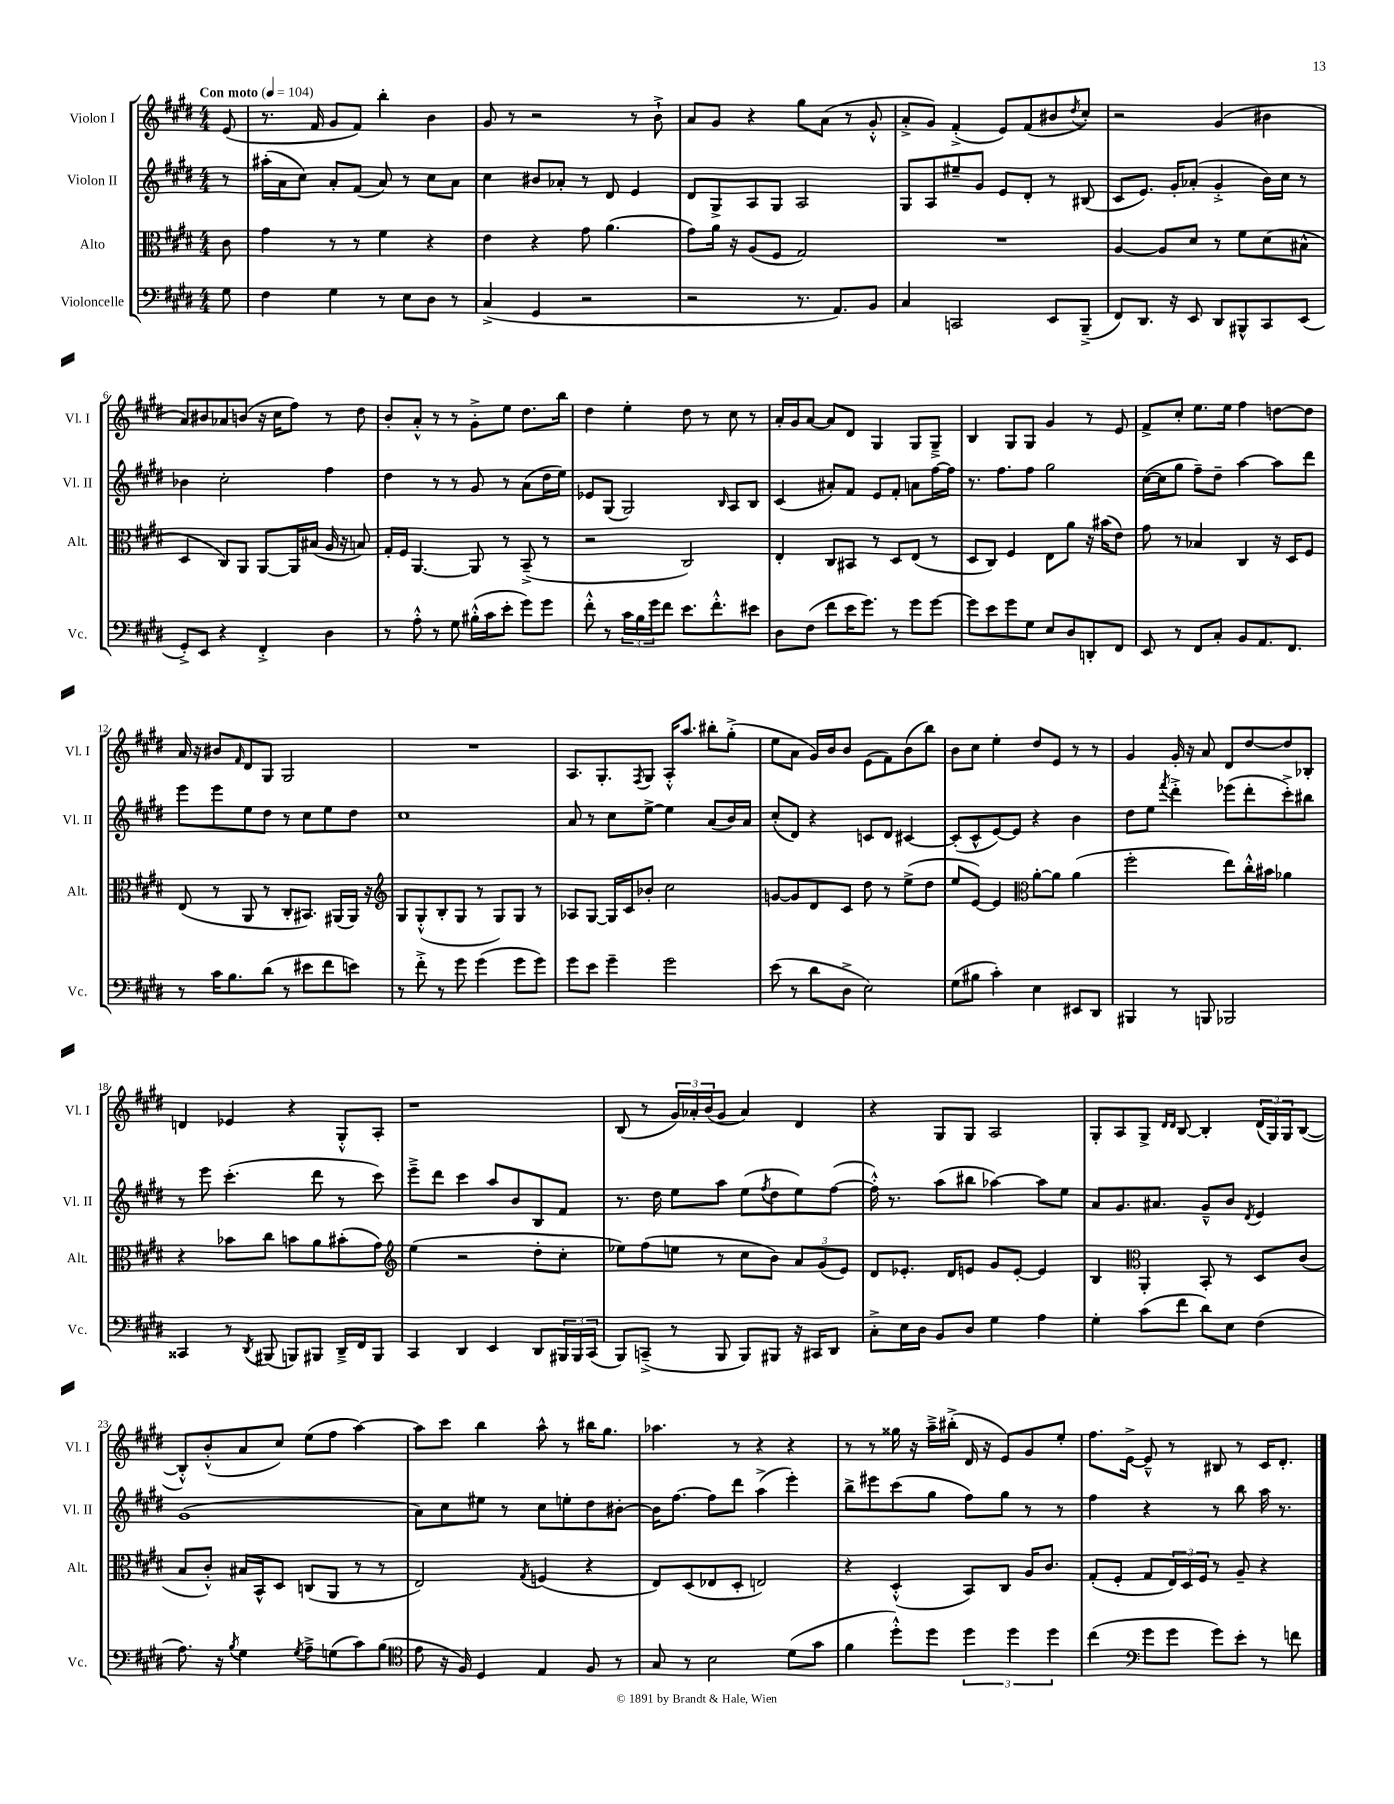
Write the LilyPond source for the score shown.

<<
\new StaffGroup <<
\new Staff = "s0" \with { instrumentName = "Violon I" shortInstrumentName = "Vl. I" } {
    \clef treble \key e \major \numericTimeSignature \time 4/4 \partial 8 \tempo "Con moto" 4 = 104
    e'8( |
    r8. fis'16 gis'8 fis'8) b''4-. b'4 |
    gis'8 r8 r2 r8 b'8-!-> |
    a'8 gis'8 r4 gis''8 a'8( r8 gis'8-.-^ |
    a'8-.-> gis'8) fis'4-.->( e'8) fis'8( bis'8 \acciaccatura { dis''8 } cis''8-.) |
    r2 gis'4( bis'4 |
    a'8) bis'8 aes'8 b'8( r16 cis''16 fis''8) r8 dis''8 |
    b'8-. a'8-.-^ r8 r8 gis'8-.-> e''8 dis''8. b''16 |
    dis''4 e''4-. dis''8 r8 cis''8 r8 |
    a'16-. gis'16 a'8~ a'8 dis'8 gis4 gis8 gis8---> |
    b4 gis8 gis8 gis'4 r8 e'8 |
    fis'8-> cis''8-. e''8. e''16 fis''4 d''8~ d''8 |
    a'16 r16 bis'8 \grace { fis'16 } dis'8 gis8 gis2 |
    R1 |
    a8. gis8.-. \acciaccatura { fis8 } gis8 a16-.-^ a''8. bis''8-. gis''8-.->( |
    e''8 a'8 gis'16) b'16 b'8 e'8( fis'8) b'8( b''8) |
    b'8 cis''8 e''4-. dis''8 e'8 r8 r8 |
    gis'4 gis'16-. r16 a'8 dis'8 dis''8~ dis''8 bes8-. |
    d'4 ees'4 r4 gis8-.-^ a8-. |
    r1 |
    b8( r8 \tuplet 3/2 { gis'16) aes'16-. b'16( } gis'8 aes'4) dis'4 |
    r4 gis8 gis8 a2 |
    gis8-. a8 gis8-> \grace { dis'16 dis'16 } b8~ b4-. \tuplet 3/2 { dis'16( gis16) gis16 } b8~( |
    b8-.-^) b'8-.-^( a'8 cis''8) e''8( fis''8 a''4~) |
    a''8 cis'''8 b''4 a''8-^ r8 bis''16 gis''8. |
    aes''4. r8 r4 r4 |
    r8 r8 gisis''16 r16 a''16---> bis''16-.->( dis'16 r16 e'8) gis'8 e''8-. |
    fis''8. e'16~-> e'8---^ r8 bis8 r8 cis'16 dis'8.-. \bar "|." |
}
\new Staff = "s1" \with { instrumentName = "Violon II" shortInstrumentName = "Vl. II" } {
    \clef treble \key e \major \numericTimeSignature \time 4/4 \partial 8
    r8 |
    ais''16-.( a'16 cis''8) a'8-. fis'8( a'8) r8 cis''8 a'8 |
    cis''4 bis'8 aes'8-. r8 dis'8 e'4 |
    dis'8 gis8-> a8 gis8 a2 |
    gis8 a8 eis''8-- gis'8 e'8 dis'8-. r8 bis8( |
    cis'8 e'8.) gis'16-. aes'8-.( gis'4-.-> b'16) cis''16 r8 |
    bes'4 cis''2-. fis''4 |
    dis''4 r8 r8 gis'8 r8 a'8( dis''16 e''16) |
    ees'8 gis8( gis2) \grace { b16 } a8 b8 |
    cis'4( ais'8-.) fis'8 e'8 fis'8-. a'8 fis''16~ fis''16 |
    r8. fis''8. fis''8 gis''2 |
    cis''16~( cis''16 gis''8 fis''8--) dis''8-- a''4~ a''8 dis'''8 |
    e'''8 e'''8 e''8 dis''8 r8 cis''8 e''8 dis''8 |
    cis''1 |
    a'8 r8 cis''8 e''8~-> e''4 a'8( b'16) a'16 |
    cis''8-.( dis'8) r4 c'8 dis'8 cis'4~ |
    cis'8-.( cis'8-^ e'8~) e'8 r4 b'4 |
    dis''8 e''8 \acciaccatura { fis'''8 } dis'''4-.-> ees'''8( dis'''8-. cis'''8-.->) bis''8 |
    r8 e'''8 cis'''4.-.( dis'''8 r8 cis'''8) |
    e'''8---> dis'''8 cis'''4 a''8 b'8 b8 fis'8 |
    r8. dis''16 e''8 a''8 e''8( \acciaccatura { fis''8 } dis''8 e''8) fis''8~( |
    fis''16-.-^) r8. a''8( bis''8 aes''4~) aes''8 e''8 |
    a'8 gis'8. ais'8. gis'8---^ b'8 \acciaccatura { dis'8 } e'4 |
    gis'1( |
    a'8) cis''8 eis''8 r8 cis''8 e''8-. dis''8 bis'8~-. |
    bis'16 fis''8.~ fis''8 dis'''8 a''4->( e'''4-.) |
    b''8-> eis'''8 cis'''8( gis''8 fis''8) gis''8 r8 r8 |
    fis''4 r4 r8 b''8 a''16 r8. \bar "|." |
}
\new Staff = "s2" \with { instrumentName = "Alto" shortInstrumentName = "Alt." } {
    \clef alto \key e \major \numericTimeSignature \time 4/4 \partial 8
    cis'8 |
    gis'4 r8 r8 fis'4 r4 |
    e'4 r4 gis'8 a'4.( |
    gis'8) a'16 r16 a8( fis8 gis2) |
    R1 |
    a4~ a8 dis'8 r8 fis'8 dis'8( bis8-^ |
    dis4 cis8) a,8 a,8~ a,16 bis16( a16 r16 b8) |
    gis16-. fis16 a,4.~ a,8 r8 b,8--->( r8 |
    r2 cis2) |
    e4-. cis8 bis,8 r8 dis8 e8( r8 |
    dis8 cis8) fis4 e8 a'8 r16 bis'16( e'8) |
    gis'8 r8 bes4 cis4 r16 dis16 fis8 |
    e8( r8 a,8 r8 cis8-. bis,8.) ais,16( ais,16) r16 |
    \clef treble gis8 gis8-.-^( b8-. gis8 r8 gis8) gis8 r8 |
    aes8 gis8~ gis16 cis'16 bes'8-. cis''2 |
    g'8~ g'8 dis'8 cis'8 dis''8 r8 e''8->( dis''8 |
    e''8 e'8~) e'4 \clef alto a'8~-. a'8 a'4( |
    fis''2-. e''8) cis''16-.-^ bis'16 aes'4 |
    r4 bes'8 cis''8 b'8 a'8 bis'8-.( gis'8) |
    \clef treble e''4( r2 dis''8-. cis''8-. |
    ees''8) fis''8( e''8 r8 cis''8 b'8) \tuplet 3/2 { a'8 gis'8( e'8) } |
    dis'8 ees'8.-. dis'16 e'8 gis'8 e'8~-. e'4 |
    b4 \clef alto a,4-. b,8-. r8 dis8 cis'8( |
    b8 cis'8-.-^) bis16 b,16-^ dis8 c8( a,8 r8 r8 |
    e2) \acciaccatura { gis8 } f4( r4 |
    e8) dis8( ees8 dis8-. e2) |
    r4 dis4-.-^( b,8) cis8 a16 cis'8. |
    gis8-.( fis8-. gis8 \tuplet 3/2 { e16) dis16 fis16 } r8 a8-- r4 \bar "|." |
}
\new Staff = "s3" \with { instrumentName = "Violoncelle" shortInstrumentName = "Vc." } {
    \clef bass \key e \major \numericTimeSignature \time 4/4 \partial 8
    gis8 |
    fis4 gis4 r8 e8 dis8 r8 |
    cis4->( gis,4 r2 |
    r2 r8. a,8.) b,8 |
    cis4 c,2 e,8 b,,8--->( |
    fis,8) dis,8. r16 e,8 dis,8 bis,,8-^ cis,8 e,8( |
    gis,8-.->) e,8 r4 fis,4-.-> dis4 |
    r8 a8-.-^ r8 gis8 bis16-.-^( cis'16 e'8-. gis'8) gis'8 |
    fis'8-.-^ r8 \tuplet 3/2 { cis'16 b16 gis'16 } fis'8 e'8. fis'8.-.-^ eis'8 |
    dis8 fis8( fis'8 e'16 gis'8.) r8 gis'8 gis'8~ |
    gis'8 e'8 gis'8 gis8 e8 dis8 d,8-. fis,8 |
    e,8 r8 fis,8 cis8-. b,8 a,8. fis,8. |
    r8 cis'16 b8. dis'8( r8 eis'8 fis'8 e'8) |
    r8 fis'8-.-> r8 gis'8 gis'4( gis'8 gis'8) |
    gis'8 e'8 gis'4-- gis'2 |
    e'8( r8 dis'8 dis8-> e2) |
    gis8( bis8 cis'4-.) e4 eis,8 dis,8 |
    bis,,4 r8 b,,8 bes,,2 |
    cisis,4 r8 \acciaccatura { dis,8 } bis,,8( b,,8) bis,,8 dis,16---> fis,16 bis,,8 |
    cis,4 dis,4 e,4 dis,8 \tuplet 3/2 { bis,,16 bis,,16 cis,16( } |
    b,,8) c,8--->( r8 b,,8 b,,8) bis,,8 r16 cis,16 dis,8 |
    cis8-.-> e16 dis16 b,8 dis8 gis4 a4 |
    gis4-. cis'8( fis'8 dis'8) e8 fis4( |
    a8.) r16 \acciaccatura { b8 } gis4 \acciaccatura { gis8 } a8---> g8( cis'8) b8( |
    \clef tenor e'8 r16 fis16) dis4 e4 fis8 r8 |
    gis8 r8 b2 dis'8( gis'8 |
    fis'4 dis''8-.-^) dis''8 \tuplet 3/2 { dis''4 dis''4 dis''4 } |
    cis''4( \clef bass gis'8 gis'8 gis'8) e'8-. r8 f'8 \bar "|." |
}
>>
>>
